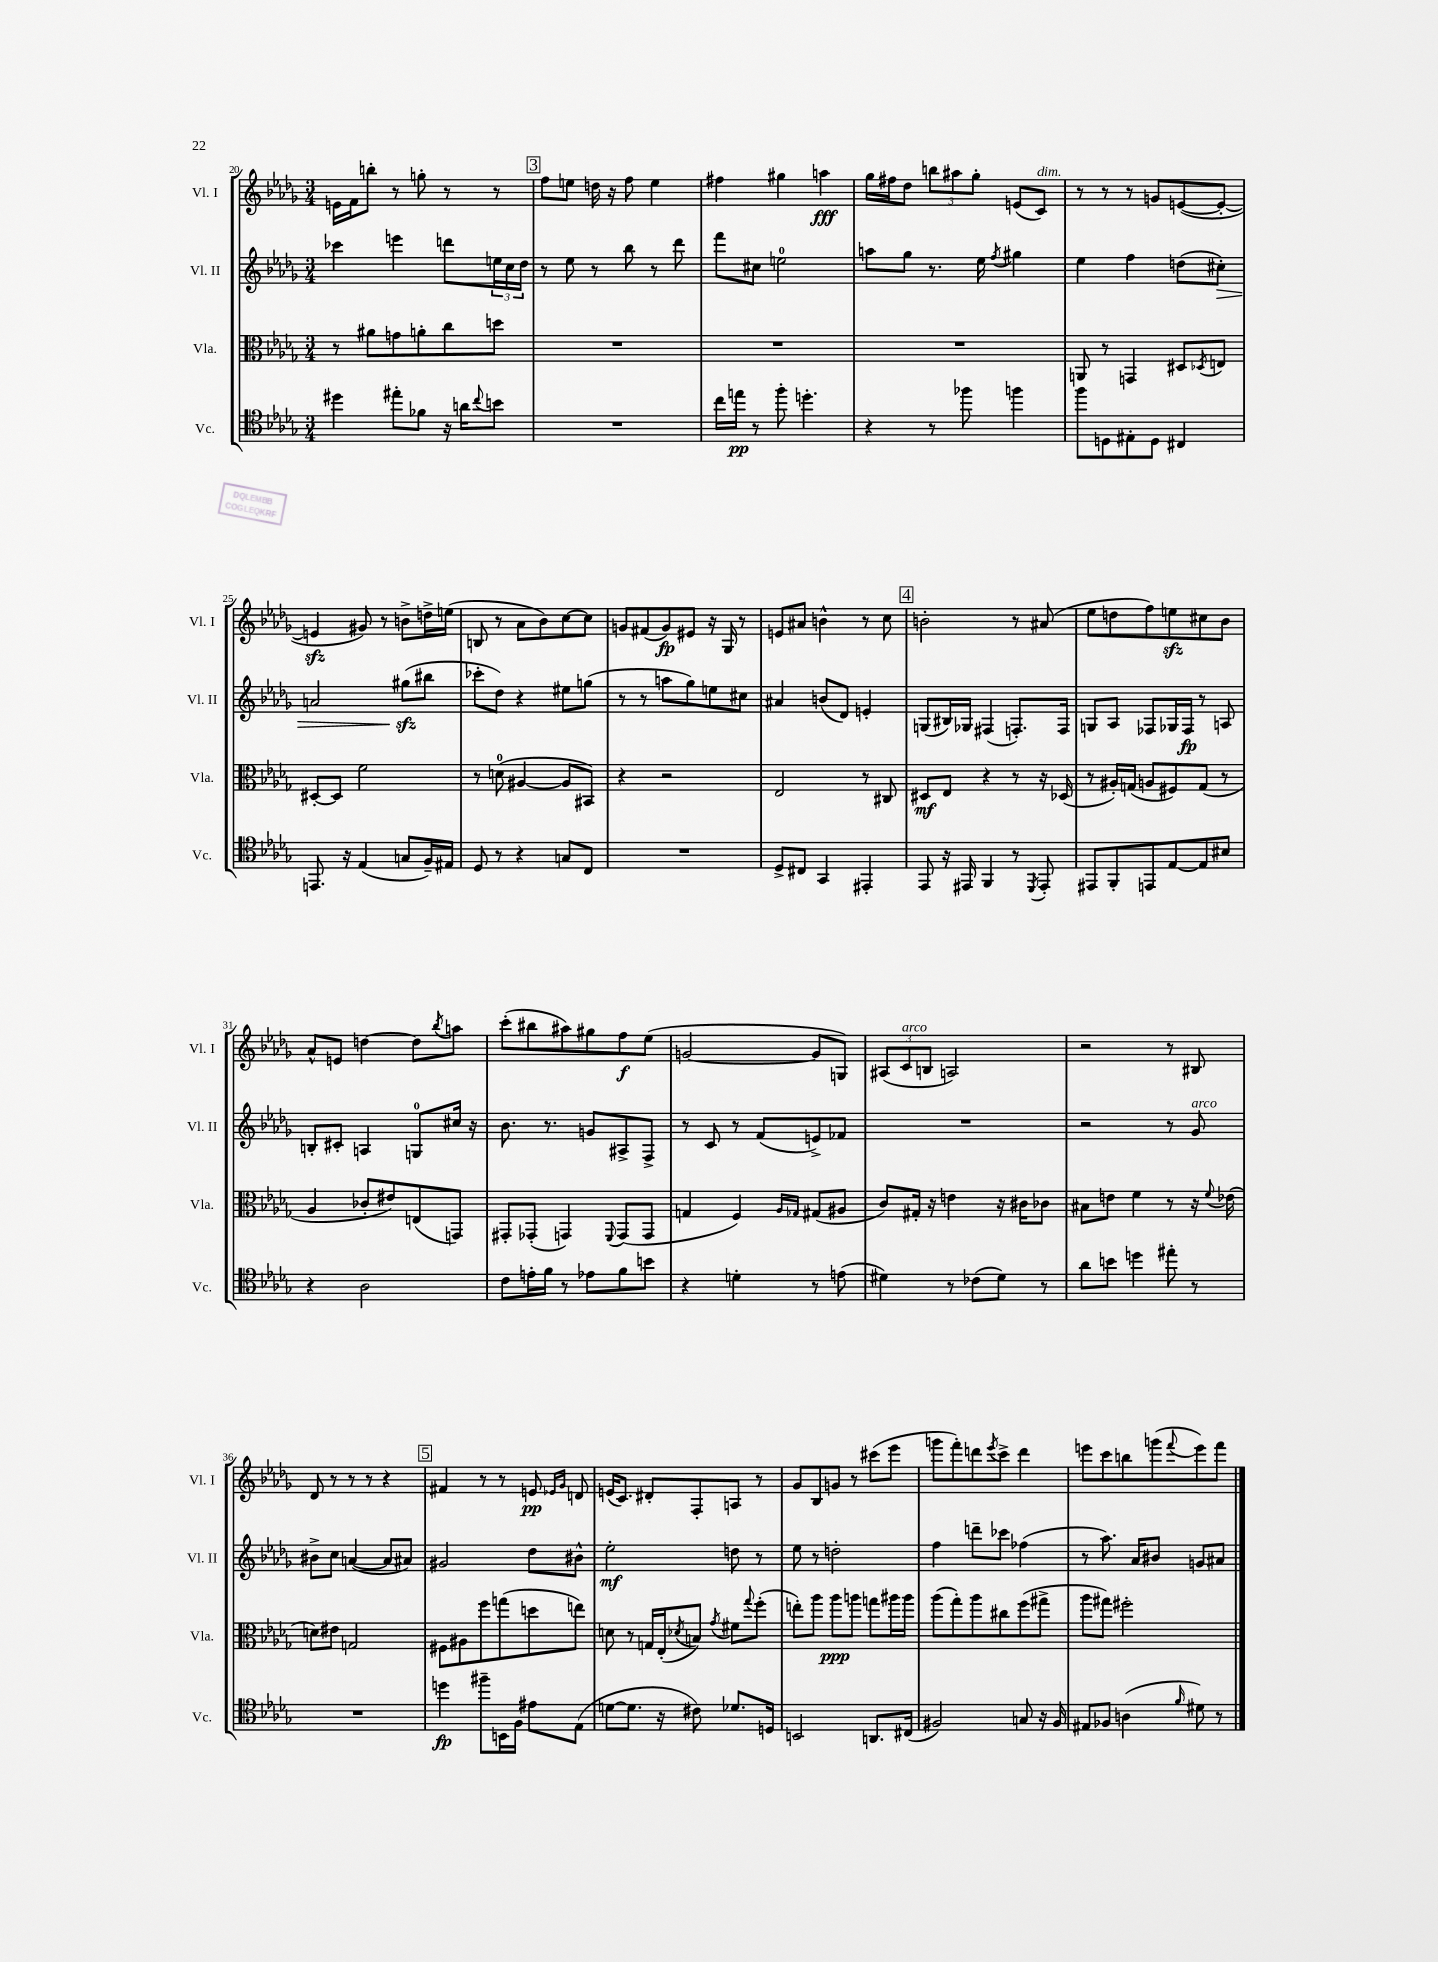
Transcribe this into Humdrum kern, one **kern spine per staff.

**kern	**kern	**kern	**kern
*staff4	*staff3	*staff2	*staff1
*clefC4	*clefC3	*clefG2	*clefG2
*k[b-e-a-d-g-]	*k[b-e-a-d-g-]	*k[b-e-a-d-g-]	*k[b-e-a-d-g-]
*M3/4	*M3/4	*M3/4	*M3/4
4dd#	8r	4ccc-	16e
.	.	.	16f
.	8a#	.	8bb'
8ee#'	8g	4eee	8r
8f-	8a'	.	8gg'
16r	8cc	8ddd	8r
16a	.	.	.
8qqcc	.	.	.
8b	8dd	24ee	8r
.	.	24cc	.
.	.	24dd-	.
=	=	=	=
2.r	2.r	8r	8ff
.	.	8ee-	8ee
.	.	8r	16dd
.	.	.	16r
.	.	8bb-	8ff
.	.	8r	4ee
.	.	8ddd-	.
=	=	=	=
16cc	2.r	8fff	4ff#
16ee	.	.	.
8r	.	8cc#	.
8ff'	.	2ee	4gg#
4.dd'	.	.	.
.	.	.	4aa
=	=	=	=
4r	2.r	8aa	16gg-
.	.	.	16ff#
.	.	8gg-	8dd-
8r	.	8.r	12bb
.	.	.	12aa#
8ff-	.	.	.
.	.	.	12gg-'
.	.	16ee-	.
.	.	8qff	.
4ff	.	4gg#	(8e
.	.	.	8c)
=	=	=	=
8ff	8AA	4ee-	8r
8D	8r	.	8r
8E#'	4GG	4ff	8r
8D	.	.	8g
4C#	8D#	(8dd	([8e
.	8qD-	.	.
.	8E	8cc#')	8e'_
=	=	=	=
8.EE	[8D#'	2a	4e]
.	8D#]	.	.
16r	.	.	.
(4E-	2f	.	8g#)
.	.	.	8r
8G	.	(8gg#	8b^
16F~)	.	8bb#	16dd^
16E#	.	.	(16ee
=	=	=	=
8D-	8r	8ccc-'	8B
8r	(8d	8dd-)	8r
4r	[4A#	4r	8a-
.	.	.	8b-)
8G	8A#]	8ee#	[8cc
8C	8BB#)	(8gg	8cc]
=	=	=	=
2.r	4r	8r	8g
.	.	8r	(8f#
.	2r	8aa	8g)
.	.	8gg-)	8e#
.	.	8ee	16r
.	.	.	16G-
.	.	8cc#	8r
=	=	=	=
8D-^	2E-	4a#	8e
8C#	.	.	8a#
4GG-	.	(8b	4b^^
.	.	8d-)	.
4EE#'	8r	4e'	8r
.	8C#	.	8cc
=	=	=	=
8EE-	8D#	(8G	2b'
16r	8E-	16B#)	.
16EE#	.	16G-	.
4FF	4r	(4F#	.
8r	8r	8.F')	8r
8qDD-	.	.	.
8EE#'	16r	.	(8a#
.	(16D-	16F	.
=	=	=	=
8EE#	8r	8G	8ee-
8FF'	16A#')	8A-	8dd
.	(16G	.	.
8EE	8A	8F-	8ff)
[8E-	8F#)	16G-	8ee
.	.	16F-	.
8E-]	(8G	8r	8cc#
8B#	8r	8A	8b-
=	=	=	=
4r	4A-	8B'	8a-^^
.	.	8c#'	8e
2A-	8c-'	4A	[4dd
.	8e#)	.	.
.	(8E	8G	8dd]
.	.	.	8qbb-
.	8GG)	16cc#	8aa
.	.	16r	.
=	=	=	=
8c	8GG#'	8.b-	(8ccc'
16e'	(8GG-'	.	8bb#
16f	.	8.r	.
8r	4GG)	.	8aa#)
8e-	.	8g	8gg#
.	8qqFF	.	.
8f	(8GG	8A#^	8ff
8b	8GG	8F^	(8ee-
=	=	=	=
4r	4G	8r	[2g
.	.	8c	.
4d'	4F)	8r	.
.	.	(8f	.
.	16qqA-	.	.
.	16qqG-	.	.
8r	(8G#	8e^)	8g]
(8e	8A#	8f-	8G)
=	=	=	=
4d#)	8c)	2.r	(12A#
.	.	.	12c
.	16G#'	.	.
.	.	.	12B
.	16r	.	.
8r	4e	.	2A)
(8c-	.	.	.
8d#)	16r	.	.
.	16c#	.	.
8r	8c-	.	.
=	=	=	=
8a-	8B#	2r	2r
8b	8e	.	.
4dd	4f	.	.
8ee#'	8r	8r	8r
8r	16r	8g-	8B#
.	8qqf	.	.
.	(16e-	.	.
=	=	=	=
2.r	8d)	8b#^	8d-
.	8e#	8cc	8r
.	2G	([4a	8r
.	.	.	8r
.	.	8a]	4r
.	.	8a#)	.
=	=	=	=
4dd	8F#	2g#	4f#
.	8A#	.	.
8ff#~	8ff	.	8r
16BB	(8gg	.	8r
16F	.	.	.
8e#	8dd	8dd-	8e
.	.	.	16qqe-
.	.	.	16qqg-
(8E-	8ee)	8b#^^	8d
=	=	=	=
[8d	8d	2ee-'	(16e
.	.	.	8.c)
8.d]	8r	.	.
.	16G	.	8d#'
16r	(16E-'	.	.
.	8qd-	.	.
8c#)	8B)	.	8F'
.	8qg-	.	.
8.d-	8f#	8dd	8A
.	8qqgg-	.	.
.	(8ff'	8r	8r
16D	.	.	.
=	=	=	=
2BB	8ee')	8ee-	8g-
.	8aa-	8r	8B-
.	8aa-	2dd'	8g
.	8aa	.	8r
8.AA	8gg	.	(8ccc#
.	16aa#	.	8eee-
(16C#	16aa#	.	.
=	=	=	=
2F#)	(8aa-	4ff	8ggg
.	8gg-')	.	8fff')
.	8aa-	8ddd~	8ddd
.	.	.	8qeee-
.	8cc#	8ccc-	8ccc^
8G	(8ff	(4ff-	4ddd
16r	8gg#^	.	.
16F#	.	.	.
=	=	=	=
8E#	8aa-	8r	8eee
8F-	8gg#)	8.aa-)	8ccc
(4A	2ff#'	.	8bb
.	.	16a-	.
.	.	8b#	(8ggg
16qqf	.	.	8qqfff
8d#)	.	8g	8eee)
8r	.	8a#	8fff
==	==	==	==
*-	*-	*-	*-
